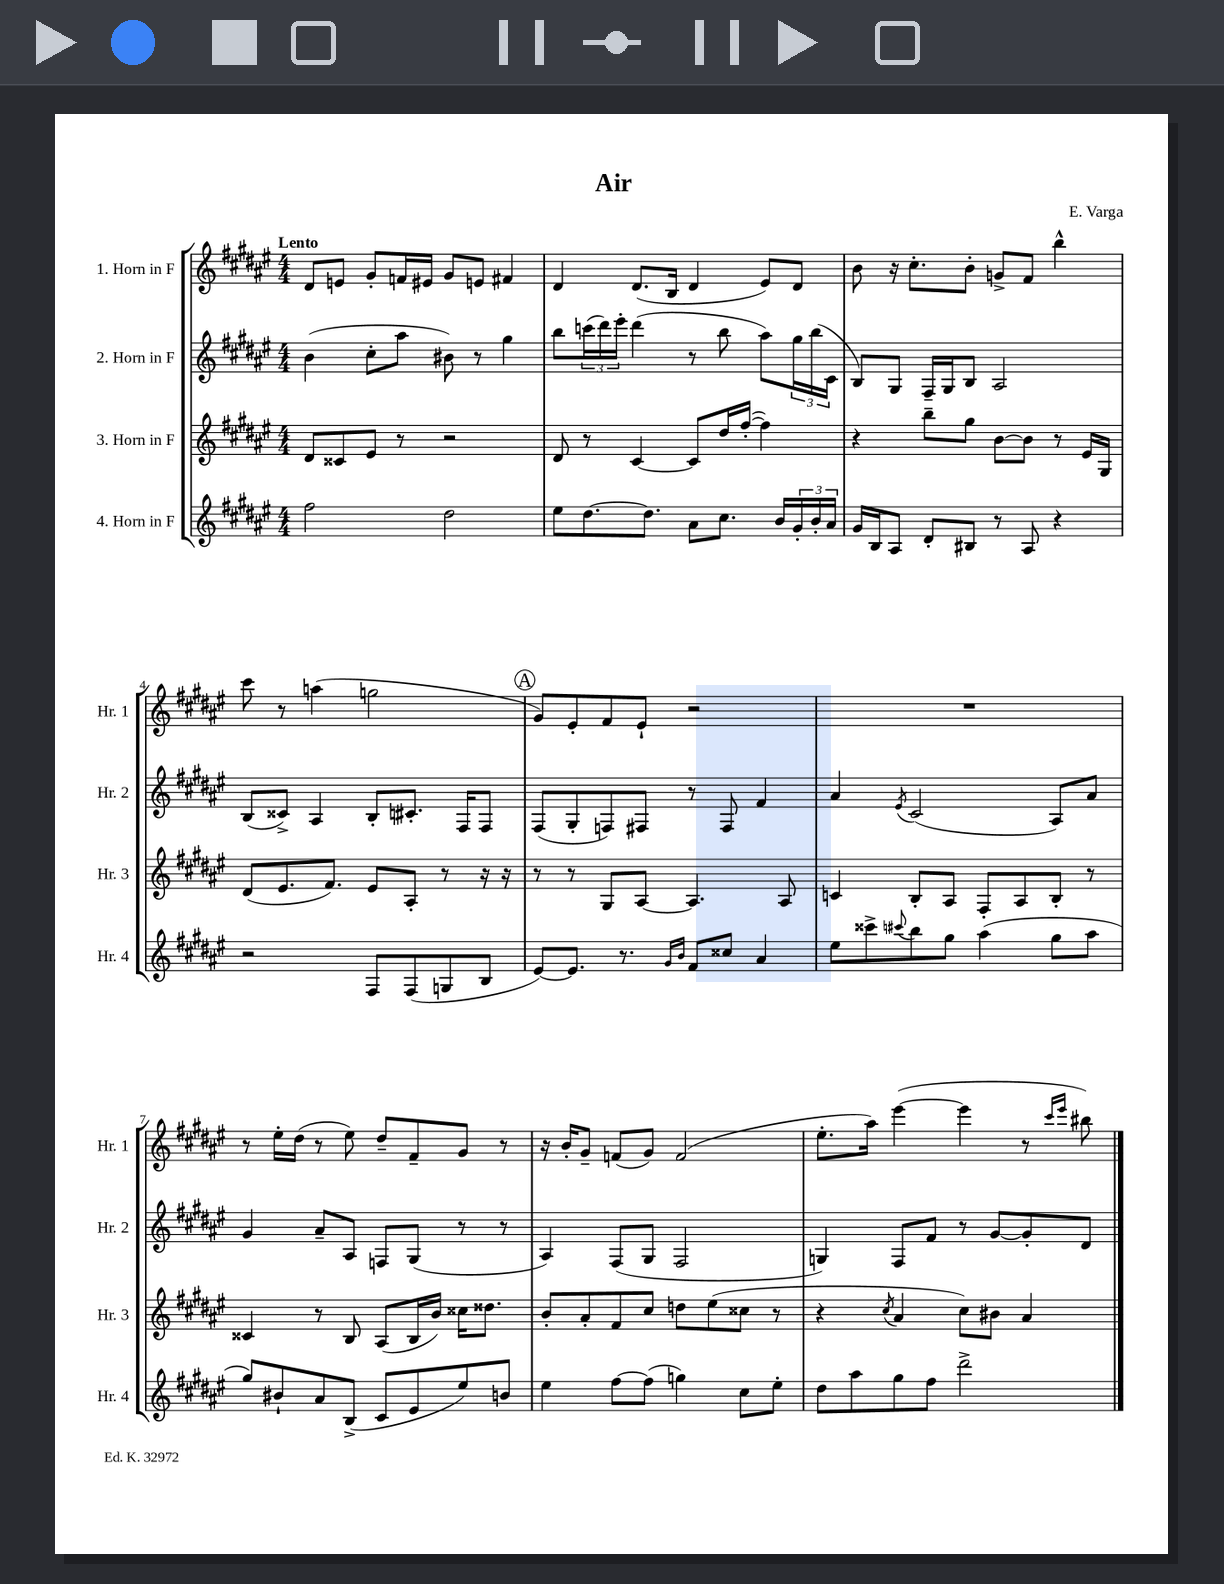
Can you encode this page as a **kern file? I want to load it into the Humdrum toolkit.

**kern	**kern	**kern	**kern
*part4	*part3	*part2	*part1
*staff4	*staff3	*staff2	*staff1
*I"4. Horn in F	*I"3. Horn in F	*I"2. Horn in F	*I"1. Horn in F
*I'Hr. 4	*I'Hr. 3	*I'Hr. 2	*I'Hr. 1
*clefG2	*clefG2	*clefG2	*clefG2
*k[f#c#g#d#a#e#]	*k[f#c#g#d#a#e#]	*k[f#c#g#d#a#e#]	*k[f#c#g#d#a#e#]
*M4/4	*M4/4	*M4/4	*M4/4
=1	=1	=1	=1
!	!	!	!LO:TX:a:B:t=Lento
2ff#\	8d#/L	(4b\	8d#/L
.	8c##X/	.	8en/J
.	8e#/J	8cc#'\L	8g#'/L
.	8r	8aa#\J	16fn/L
.	.	.	16e#X/JJ
2dd#\	2r	8b#X\)	8g#/L
.	.	8r	8en/J
.	.	4gg#\	4f#X/
=2	=2	=2	=2
8ee#\L	8d#/	8bb\L	4d#/
[8.dd#\	8r	(24cccn\L	.
.	.	24ddd#\)	.
.	.	24eee#'\JJ	.
.	[4c#/	(4ddd#\	(8.d#/L
8.dd#\J]	.	.	.
.	.	.	16B/Jk
8a#\L	8c#/L]	8r	4d#/
8.cc#\J	16dd#/L	8bb\	.
.	([16ff#'/JJ	.	.
.	4ff#\])	8aa#\L)	8e#/L)
16b/LL	.	.	.
24g#'/	.	24gg#\L	8d#/J
24b'/	.	(24bb\	.
24a#/JJ	.	24c#\JJ	.
=3	=3	=3	=3
16g#/LL	4r	8B/L)	8b\
16B/J	.	.	.
8A#/J	.	8G#/J	16r
.	.	.	8.cc#'\L
8d#'/L	8bb~\L	16F#~/LL	.
.	.	16G#/J	.
8B#X/J	8gg#\J	8B/J	8b'\J
8r	[8b\L	2A#/	8gn^/L
8A#/	8b\J]	.	8f#/J
4r	8r	.	4bb^^\
.	16e#/LL	.	.
.	16G#/JJ	.	.
!!LO:LB:g=z
=4	=4	=4	=4
2r	(8d#/L	(8B/L	8ccc#\
.	8.e#/	8c##X^/J)	8r
.	.	4A#/	(4aan\
.	8.f#/J)	.	.
8F#/L	8e#/L	8B'/L	2ggn\
(8F#/	8A#'/J	8.c#X'/J	.
8Gn/	8r	.	.
.	.	16F#/KL	.
8B/J	16r	8F#/J	.
.	16r	.	.
!!LO:REH:place=s1:t=A
=5	=5	=5	=5
[8e#/L)	8r	(8F#/L	8g#/L)
8.e#/J]	8r	8G#'/	8e#'/
.	8G#/L	8Fn/)	8f#/
8.r	.	.	.
.	[8A#/J	8F#X/J	8e#`/J
16qqg#/LL	.	.	.
16qqb/JJ	.	.	.
8f#/L	4.A#/]	8r	2r
8cc##X/J	.	8F#/	.
4a#/	.	4f#/	.
.	8A#/	.	.
=6	=6	=6	=6
8ee#\L	4cn/	4a#/	1r
8ccc##X^\	.	.	.
8qqccc#X/	.	8qe#/	.
8bb\	8B'/L	(2c#/	.
8gg#\J	8A#/J	.	.
(4aa#\	8F#'/L	.	.
.	8A#/	.	.
8gg#\L	8B'/J	8A#/L)	.
8aa#\J	8r	8a#/J	.
!!LO:LB:g=z
=7	=7	=7	=7
8gg#/L)	4c##X/	4g#/	8r
8b#X`/	.	.	16ee#'\LL
.	.	.	(16dd#\JJ
8a#/	8r	8a#~/L	8r
(8B^/J	8B/	8A#/J	8ee#\)
8c#/L	(8A#/L	8Fn/L	8dd#~/L
8e#/	16B/L	(8G#/J	8f#~/
.	16b/JJ)	.	.
8ee#/)	16cc##X\KL	8r	8g#/J
.	8.dd##X\J	.	.
8bn/J	.	8r	8r
=8	=8	=8	=8
4ee#\	8b'/L	4A#/)	16r
.	.	.	16b'/KL
.	8a#'/	.	8g#~/J
[8ff#\L	8f#/	(8F#/L	(8fn/L
(8ff#\J]	8cc#/J	8G#/J	8g#/J)
4ggn\)	8ddn\L	2F#/	(2f/
.	(8ee#\	.	.
8cc#\L	8cc##X\J	.	.
8ee#'\J	8r	.	.
=9	=9	=9	=9
8dd#\L	4r	4Gn/)	8.ee#'\L
8aa#\	.	.	.
.	.	.	16aa#\Jk)
.	8qcc#/	.	.
8gg#\	4a#/	8F#/L	([4eee#\
8ff#\J	.	8f#/J	.
2ddd#^\	8cc#\L)	8r	4eee#\]
.	8b#X\J	[8g#/L	.
.	4a#/	8g#'/]	8r
.	.	.	16qqccc#/LL
.	.	.	16qqeee#/JJ
.	.	8d#/J	8bb#X\)
==	==	==	==
*-	*-	*-	*-
